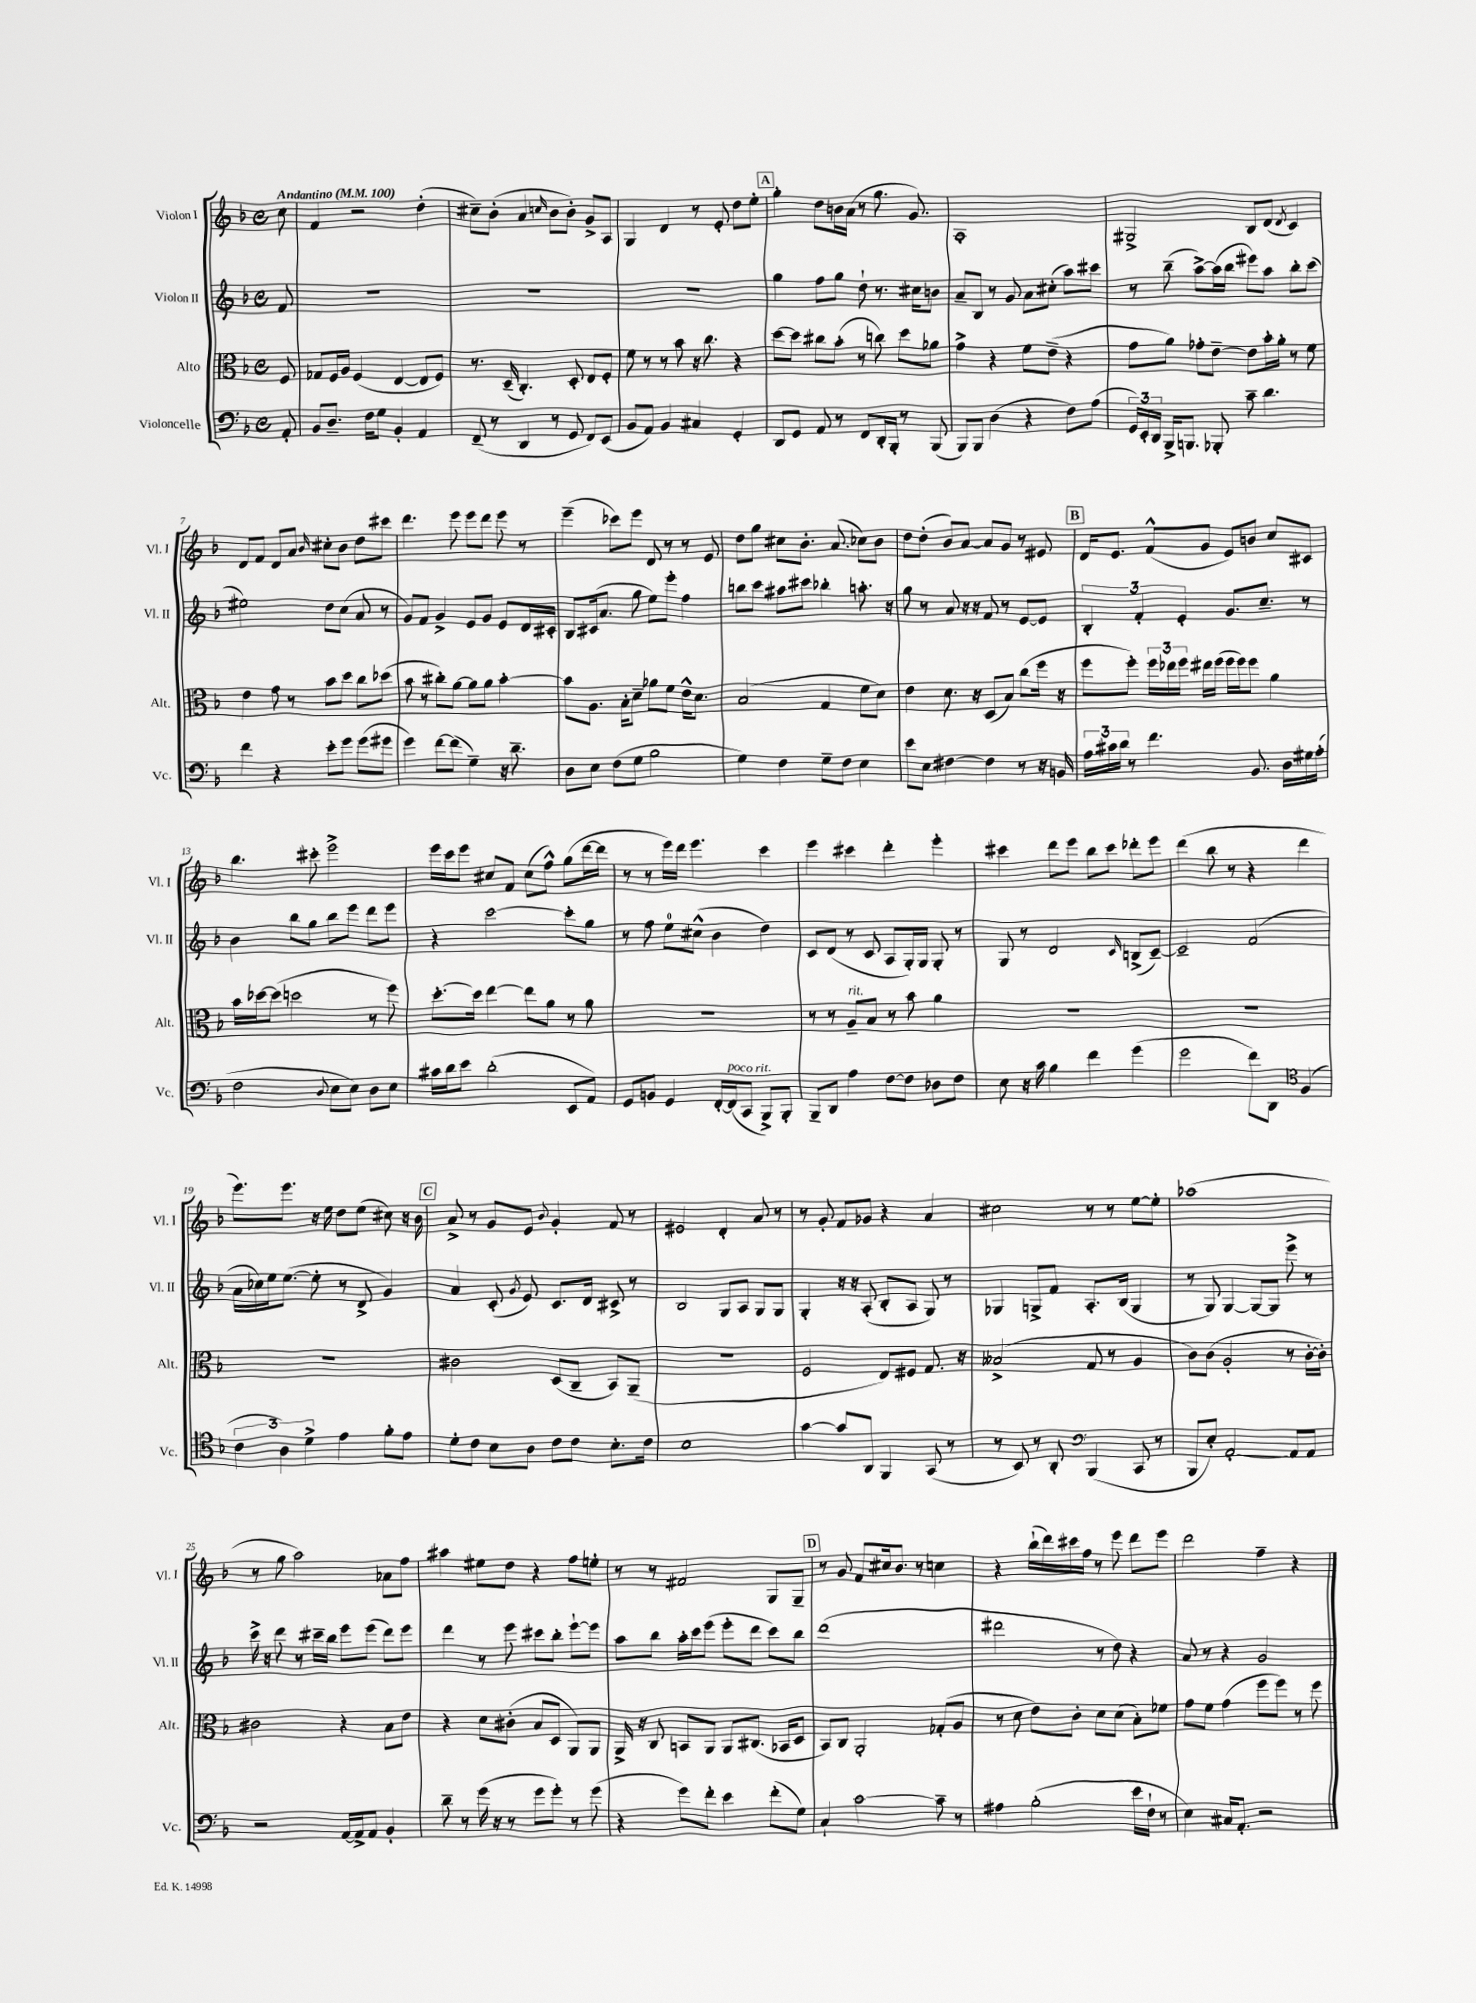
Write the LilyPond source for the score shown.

<<
\new StaffGroup <<
\new Staff = "s0" \with { instrumentName = "Violon I" shortInstrumentName = "Vl. I" } {
    \clef treble \key f \major \defaultTimeSignature \time 4/4 \partial 8 \tempo "Andantino" 4 = 100
    \autoBeamOff c''8 |
    f'4 r2 d''4-.( |
    cis''8[--) bes'8]-.( a'4 \grace { c''16 } bes'8[ bes'8]-.) g'8[-> a8] |
    g4 d'4 r8 e'8-. d''8[ e''8]-. |
    \mark \markup { \box "A" } g''4-. d''8[ b'16 a'16]( r8 g''8. g'8.) |
    a1-. |
    gis2-> bes8[ d'8]( \acciaccatura { d'8 } c'4) |
    d'8[ f'8] d'8[ a'8] \grace { bes'16 } cis''8[-. bes'8] d''8[ cis'''8] |
    d'''4. e'''8 e'''8[ d'''8] e'''8 r8 |
    e'''4--( ces'''8[) e'''8] d'8 r8 r8 e'8 |
    d''8[ g''8] cis''8[ bes'8.]-. a'8.( ces''8[) bes'8] |
    d''8[ d''8]-.( bes'8[) a'8]~ a'8[ g'8] r8 eis'8 |
    \mark \markup { \box "B" } d'16[ e'8.] f'8[-^( g'8] e'8[) b'8] c''8[ cis'8] |
    bes''4. cis'''8-. e'''2-> |
    e'''16[ c'''16 e'''8] cis''8[ f'8] cis''8[( f''8]-^) g''8[( d'''16~ d'''16] |
    r8 r8 e'''16[) d'''16] e'''4. c'''4 |
    e'''4 cis'''4 d'''4-. e'''4-. |
    cis'''4 d'''8[ e'''8] bes''8[ cis'''8] des'''8[-. e'''8] |
    d'''4( bes''8 r8 r4 d'''4 |
    e'''8.[) e'''8.] r16 e''16 d''8[ e''8]( cis''8) r16 bes'16 |
    \mark \markup { \box "C" } a'8-> r8 g'8[ e'8] \appoggiatura { bes'8 } g'4-. f'8 r8 |
    eis'2 d'4-. a'8 r8 |
    r8 g'8-. f'8[ ges'8] r4 a'4 |
    cis''2 r8 r8 e''8[~ e''8]-. |
    aes''1( |
    r8 g''8 a''2) aes'8[ f''8] |
    ais''4 eis''8[ d''8] r4 f''8[ e''8]-. |
    r8 r8 fis'2 g8[ g8]-- |
    \mark \markup { \box "D" } r8 g'8 f'8[ cis''16 bes'8.] r8 c''4 |
    r4 bes''16[-!( d'''16) cis'''16 f''16] r8 e'''8 d'''8[ e'''8] |
    d'''2 f''4-- r4 \bar "|." |
}
\new Staff = "s1" \with { instrumentName = "Violon II" shortInstrumentName = "Vl. II" } {
    \clef treble \key f \major \defaultTimeSignature \time 4/4 \partial 8
    \autoBeamOff f'8 |
    R1 |
    R1 |
    R1 |
    \mark \markup { \box "A" } g''4 f''8[ g''8] d''8-! r8. cis''16[ b'8] |
    a'8[-- bes8] r8 g'8 a'8[ cis''8]-.( a''8[) cis'''8] |
    r8 bes''8--( a''8[~->) a''16( bes''16] eis'''8[) a''8] bes''8[-. c'''8]( |
    eis''2) d''8[ c''8]( a'8 r8 |
    g'8[) f'8] g'4-> e'8[ g'8] e'8[ d'16 cis'16]-. |
    bes8[ cis'16( a'8.] g''8 e''8[) e'''8]-. f''4 |
    b''8[ c'''8] ais''8[ cis'''8] bes''4-. a''8.-. r16 |
    g''8 r8 a'8 r16 r16 f'8 r8 e'8[~ e'8] |
    \mark \markup { \box "B" } \tuplet 3/2 { bes4-. f'4-. e'4-. } g'8.[ c''8.]-- r8 |
    bes'4 bes''8[ g''8] bes''8[ e'''8] d'''8[ e'''8] |
    r4 c'''2~ c'''8[-. g''8] |
    r8 f''8 e''8[-0 cis''8]-^( bes'4 d''4) |
    c'8[ d'8]( r8 c'8 a8[ g16-.) g16] g8-. r8 |
    g8 r8 d'2 \grace { c'16 } b8[->( c'8]~--) |
    c'2-- f'2( |
    a'16[ ces''16) e''16 e''8.]~( e''8-. r8 d'8-> g'4) |
    \mark \markup { \box "C" } a'4 c'8-.( \acciaccatura { g'8 } e'8) c'8.[ d'16] cis'8-> r8 |
    bes2 g8[ a8] g8[ g8] |
    g4-. r16 r16 a8-.( bes8[-. a8] g8) r8 |
    ges4 g8[-> f'8] a8.[-. bes16]( g4 |
    r8 g8) g4~ g8[~ g8] e'''8-> r8 |
    c'''16-> r16 d'''8 r8 cis'''16[-- bes''16] e'''8[ e'''8]( d'''8[) e'''8] |
    d'''4 r8 e'''8 cis'''8[ bes''8]-. e'''8[~-! e'''8] |
    a''8[ bes''8] a''16[-. c'''16 e'''8]( e'''8[-. d'''8] c'''8[) bes''8] |
    \mark \markup { \box "D" } d'''1( |
    dis'''2 r8 d''8) r4 |
    a'8 r8 r4 g'2 \bar "|." |
}
\new Staff = "s2" \with { instrumentName = "Alto" shortInstrumentName = "Alt." } {
    \clef alto \key f \major \defaultTimeSignature \time 4/4 \partial 8
    \autoBeamOff f8 |
    ges8[ f16 a16] f4( e4~ e8[ f8]) |
    r8. d16--( c4.-.) d8-. e8[ f8]-. |
    f'8 r8 r8 bes'8 r16 c''8. r4 |
    \mark \markup { \box "A" } d''8[~ d''8] cis''8[ bes'8]-.( r8 c''8) d''8[ aes'8] |
    g'4-> r4 f'8[ e'8]--( r4 |
    g'8[ a'8]) ges'8[-. e'8]~-- e'8[ bes'16-. a'16]-. r8 f'8 |
    e'4 g'8 r8 bes'8[ d''8] c''8[ des''8]( |
    bes'8 r8 cis''8[-.) a'8]~ a'8[ a'8] bes'4~-. |
    bes'8[ a8.] bes16[-. d'8]-- aes'8[ f'8] e'16[-^ d'8.] |
    bes2( g4 f'8[ d'8]) |
    e'4 d'8. r16 d8[( bes8]) c''8[( f''16] r16 |
    \mark \markup { \box "B" } f''8[ f''8]-.) \tuplet 3/2 { f''16[ ees''16 f''16] } eis''16[ f''16]( f''16[ f''16) f''8] a'4 |
    bes'16[ des''16~ des''8]( d''2 r8 f''8) |
    d''8.[~-. d''16] e''4~ e''8[ a'8] r8 a'8 |
    R1 |
    r8 r8 a8[--^\markup { \italic "rit." } bes8] r8 bes'8 a'4 |
    R1 |
    R1 |
    R1 |
    \mark \markup { \box "C" } cis'2 d8[( c8]-- bes,8[) a,8]--( |
    R1 |
    f2 e8[) fis8] g8. r16 |
    beses2->( g8 r8 a4 |
    c'8[) c'8]( a2-. r8 c'16[~-. c'16]-.) |
    cis'2 r4 bes8[ e'8] |
    r4 d'8[ cis'8]-.( bes8[ d8] a,8[) a,8] |
    a,16-> r16 c8 b,8[ a,8] a,8[ cis8.]( bes,16[ d8] |
    \mark \markup { \box "D" } bes,8[) c8] a,2-. ges8[-.( a8] |
    r8 d'8 e'8[) c'8]-. d'8[ d'8]( bes8[-.) fes'8] |
    g'8[ f'8] g'4( f''8[ f''8]) r8 f''8 \bar "|." |
}
\new Staff = "s3" \with { instrumentName = "Violoncelle" shortInstrumentName = "Vc." } {
    \clef bass \key f \major \defaultTimeSignature \time 4/4 \partial 8
    \autoBeamOff a,8-. |
    bes,8[ d8.]-- f16[ g8] bes,4-. a,4 |
    f,8--( r8 d,4 r8 g,8 f,8[) e,8]( |
    bes,8[ a,8]) bes,4 cis4 g,4-. |
    \mark \markup { \box "A" } d,8[ g,8] a,8 r8 f,8[ d,16-. bes,,16]-. r8 bes,,8( |
    bes,,8[) bes,,8] d4( r4 f8[) a8]( |
    \tuplet 3/2 { g,16[) e,16-. d,16] } bes,,16[-> b,,8.] bes,,8-. c'8-- d'4. |
    f'4 r4 e'8[-. g'8] g'8[( gis'8] |
    g'4) f'8[~ f'8]( g4--) r16 d'8.-- |
    d8[ e8] f8[( g8] bes2 |
    g4) f4 g8[-- f8] e4 |
    e'8[ e8] fis4~ fis4 r8 r16 b,16 |
    \mark \markup { \box "B" } \tuplet 3/2 { a16[ cis'16 d'16] } r8 f'4. bes,8. d16[ gis16 a16]-.( |
    f2 \appoggiatura { d8 } e8[ e8]) d8[ e8] |
    cis'16[ d'16 e'8] d'2-.( e,8[ a,8]) |
    g,8[ b,8] g,4 f,16[~-. f,16^\markup { \italic "poco rit." }( c,8] bes,,8[->) bes,,8]-. |
    bes,,8[-- d,8] a4 f8[~ f8] des8[ f8] |
    e8 r16 c'16 bes4 f'4 g'4( |
    g'2 f'8[) d,8] \clef tenor f4( |
    \tuplet 3/2 { c'4 a4) d'4-> } e'4 f'8[-. e'8] |
    \mark \markup { \box "C" } d'8[-. c'8] bes8[ a8] c'8[ c'8] bes8.[-. c'16] |
    bes1 |
    g'4~ g'8[ a,8] f,4 g,8( r8 |
    r8 bes,8) r8 a,8-. \clef bass bes,,4( c,8 r8 |
    bes,,8[ e8]-.) a,2~-. a,8[ a,8] |
    r2 a,16[~ a,16-> a,8] bes,4-. |
    d'8-- r8 g'16( r16 r8 g'8[ g'8]-.) r8 g'8( |
    r4 g'8[) f'8]-. e'4 f'8[-.( g8]) |
    \mark \markup { \box "D" } c4-! c'2~ c'8-- r8 |
    ais4 bes2-.( e'16[ f16]-! r8 |
    e4) cis16[ a,8.]-. r2 \bar "|." |
}
>>
>>
